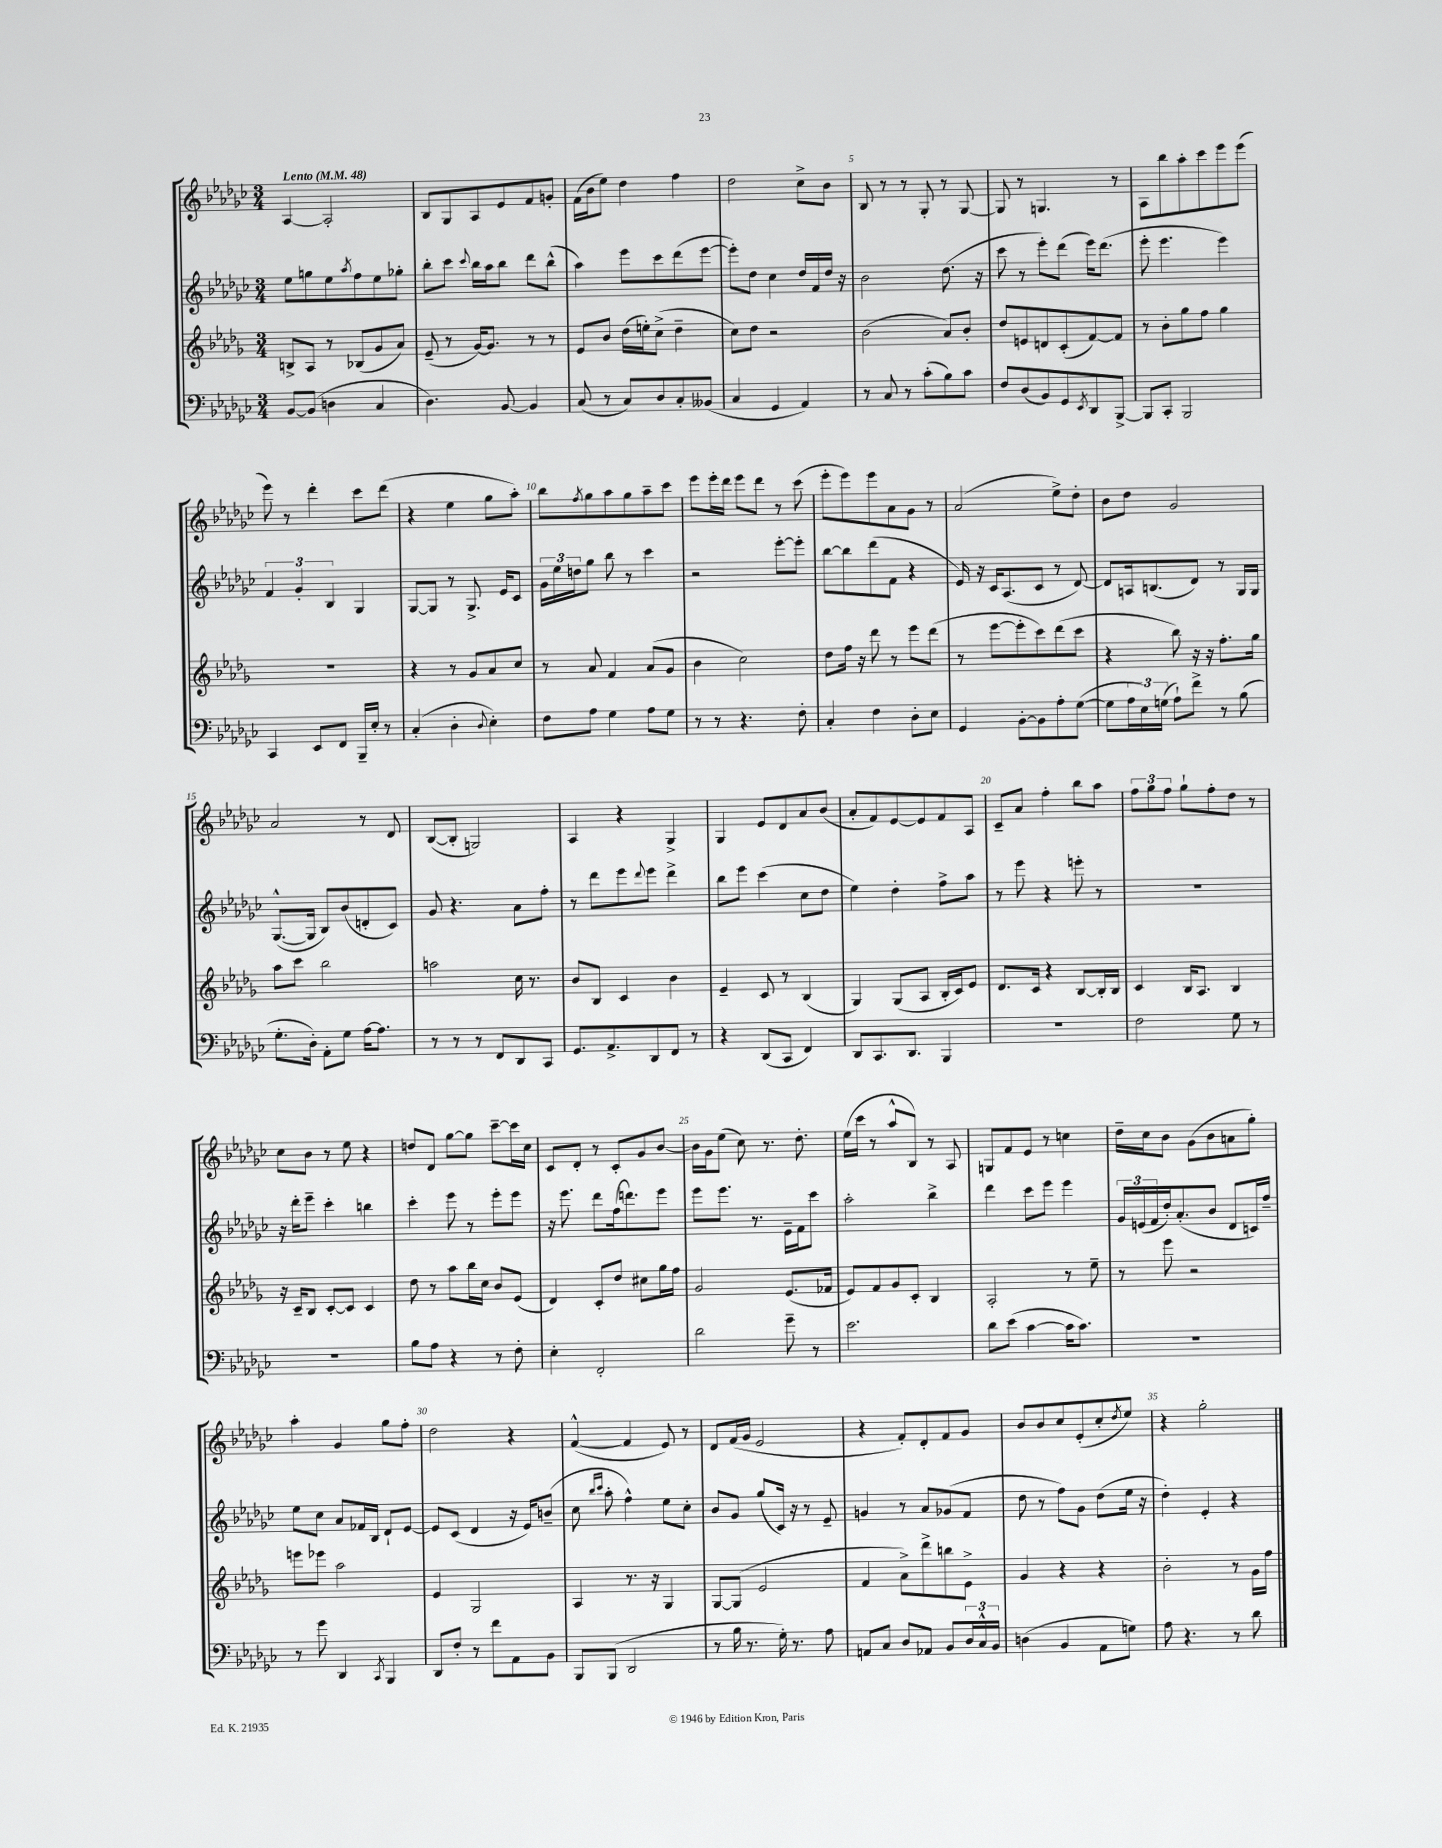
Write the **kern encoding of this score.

**kern	**kern	**kern	**kern
*staff4	*staff3	*staff2	*staff1
*clefF4	*clefG2	*clefG2	*clefG2
*k[b-e-a-d-g-c-]	*k[b-e-a-d-g-]	*k[b-e-a-d-g-c-]	*k[b-e-a-d-g-c-]
*M3/4	*M3/4	*M3/4	*M3/4
*MM48	*MM48	*MM48	*MM48
[8BB-/L	8B^/L	8ee-\L	[4A-/
(8BB-/]J	8A-/J	8gg\	.
4D\	8r	8ee-\	2A-'/]
.	.	8qaa-/	.
.	(8B-/L	8ff\	.
4C-/	8g-/	8ee-\	.
.	8a-/J)	8gg-'\J	.
=	=	=	=
4.D-\)	(8e-~/	8bb-'\L	8B-/L
.	8r	8ccc-\J	8G-/
.	.	8qqccc-/	.
.	[16g-/LK)	16bb-\LL	8A-/
.	8.g-/]J	16aa-\J	.
[8BB-/	.	8bb-\J	8e-/
4BB-/]	8r	8ddd-\L	8f/
.	8r	(8bb-^^\J	8g'/J
=	=	=	=
(8C-/	8e-/L	4aa-\)	(16f\LL
.	.	.	16b-\J
8r	8b-/J	.	8ee-\J)
8C-/L)	(16dd-\LL	8eee-\L	4dd-\
.	16ee'\J)	.	.
8D-/	(8cc^\J	8ccc-\	.
8C-'/	4dd-~\	(8ddd-\	4ff\
(8BB--/J	.	[8eee-\J	.
=	=	=	=
4C-/	8cc\L)	8eee-'\]L)	2dd-\
.	8dd-\J	8dd-\J	.
4GG-/	2r	4cc-\	.
4AA-/)	.	16dd-/LL	8cc-^\L
.	.	16f/	.
.	.	16dd-/JJ	8b-\J
.	.	16r	.
=	=	=	=
8r	(2b-\	2b-\	8B-/
8C-/	.	.	8r
8r	.	.	8r
(8c-'\L	.	.	8G-'/
8B-\)	8a-/L)	(8.dd-\	8r
8c-\J	8b-'/J	.	[8G-/
.	.	16r	.
=	=	=	=
8F/L	8dd-/L	8ccc-\	8G-/]
(8D-/	8e/	8r	8r
8BB-/)	8d/	8eee-'\L)	4.G/
8GG-/	(8c'/	(8ddd-\J	.
8qEE-/	.	.	.
8DD-/	[8f/)	16eee-\LK)	.
.	.	(8.ddd-\J	.
[8BBB-^/J	8f/]J	.	8r
=	=	=	=
8BBB-/]L	8r	8eee-'\	8A-\L
8CC-'/J	8b-'\L	4.eee-\	8bb-\
2BBB-/	8gg-\	.	8aa-'\
.	8ff\J	.	8ccc-\
.	4gg-\	4eee-\)	8eee-\
.	.	.	(8eee-\J
=	=	=	=
4CC-/	2.r	6f/	8eee-\)
.	.	.	8r
.	.	6g-'/	.
8EE-/L	.	.	4ddd-'\
.	.	6B-/	.
8FF/J	.	.	.
16BBB-~/LL	.	4G-/	8ccc-\L
16E-'/JJ	.	.	.
8r	.	.	(8ddd-\J
=	=	=	=
(4C-'/	4r	[8G-/L	4r
.	.	8G-/]J	.
4D-'\	8r	8r	4ee-\
.	8g-/L	8.G-^/	.
8qqD-/	.	.	.
4E-'\)	8a-/	.	8gg-\L
.	.	16e-/LK	.
.	8cc/J	8c-/J	8aa-'\J)
=	=	=	=
8F\L	8r	24g-\LL	8bb-\L
.	.	24ee-\	.
.	.	24dd\J	.
.	.	.	8qff/
8A-\J	8a-/	8gg-\J	8gg-\
4G-\	4f/	8bb-\	8aa-\
.	.	8r	8gg-\
8A-\L	(8a-/L	4ccc-\	8aa-~\
8G-\J	8g-/J	.	8ccc-\J
=	=	=	=
8r	4b-\	2r	8eee-\L
8r	.	.	16eee-'\L
.	.	.	16ddd-\JJ
4.r	2cc\)	.	8eee-\L
.	.	.	8ddd-\J
.	.	[8eee-'\L	8r
8F'\	.	8eee-'\]J	(8ccc-\
=	=	=	=
4C-'/	8dd-\L	[8bb-\L	8eee-'\L
.	16ff\Jk	8bb-\]	8eee-\)
.	16r	.	.
4F\	8ddd-\	(8ddd-\	8eee-\
.	8r	8f\J	8a-\
8D-'\L	8eee-\L	4r	8g-\J
8E-\J	(8ddd-\J	.	8r
=	=	=	=
4GG-/	8r	16e-/)	(2a-/
.	.	16r	.
.	[8eee-\L	16c-/LK	.
.	.	(8.A-/	.
[8BB-'\L	8eee-'\]	.	.
8BB-\]	8ccc\)	8c-/J	.
8A-'\	(8ddd-\	8r	8ee-^\L)
([8G-\J	8ccc\J	[8d-/)	8dd-'\J
=	=	=	=
8G-\]L	4r	8d-/]L	8b-\L
24A-\L	.	16A/k	8dd-\J
24E-\)	.	.	.
.	.	(8.B/	.
(24G\JJ	.	.	.
8A-`\L)	8bb-\)	.	2g-/
8f^\J	16r	8d-/J)	.
.	16r	.	.
8r	8.ff'\L	8r	.
(8B-\	.	16G-/LL	.
.	16gg-\Jk	16G-/JJ	.
=	=	=	=
8.G-'\L	8aa-\L	([8.G-^^/L	2a-/
.	8ccc\J	.	.
16D-'\Jk)	.	16G-/]Jk	.
8AA-'\L	2bb-\	8B-/L)	.
8G-\J	.	(8b-/	.
[16A-\LK	.	8d'/	8r
8.A-\]J	.	.	.
.	.	8c-/J)	8d-/
=	=	=	=
8r	2aa\	8g-/	([8B-/L
8r	.	4.r	8B-'/]J
8r	.	.	2G/)
8FF/L	.	.	.
8DD-/	16cc\	8a-\L	.
.	8.r	.	.
8CC-/J	.	8ff'\J	.
=	=	=	=
8.GG-/L	8b-/L	8r	4A-/
.	8B-/J	8ddd-\L	.
8.AA-^/	.	.	.
.	4c/	8eee-\	4r
.	.	8qqddd-/	.
8DD-/	.	8eee-\J	.
8FF/J	4b-\	4ddd-^\	4G-^/
8r	.	.	.
=	=	=	=
4r	4e-~/	8bb-\L	4G-/
.	.	8eee-\J	.
(8DD-/L	8c/	(4ccc-\	8e-/L
8CC-/J	8r	.	8d-/
4FF/)	(4B-/	8cc-\L	8a-/
.	.	8dd-\J	(8b-/J
=	=	=	=
8DD-/L	4G-/)	4ee-\)	8a-'/L
8.CC-/	.	.	8f/)
.	(8G-/L	4dd-'\	[8e-/
8.DD-/J	.	.	.
.	8A-/J	.	8e-/]
4BBB-/	16B-'/LL	8ff^\L	8f/
.	16c/J)	.	.
.	8e-/J	8aa-\J	8A-/J
=	=	=	=
2.r	8.d-/L	8r	8c-~/L
.	.	8eee-\	8a-/J
.	16c/Jk	.	.
.	4r	4r	4ff'\
.	[8B-/L	8eee'\	8bb-\L
.	16B-'/]L	8r	8aa-\J
.	16B-/JJ	.	.
=	=	=	=
2F\	4c/	2.r	12ff\L
.	.	.	12gg-\
.	.	.	12ff\J
.	16B-/LK	.	8gg-`\L
.	8.A-/J	.	.
.	.	.	8ff'\
8G-\	4B-/	.	8dd-\J
8r	.	.	8r
=	=	=	=
2.r	16r	16r	8cc-\L
.	16c~/LK	16ddd-'\LK	.
.	8B-/J	8eee-~\J	8b-\J
.	[8c'/L	4ccc-'\	8r
.	8c/]J	.	8ee-\
.	4c/	4bb\	4r
=	=	=	=
8B-\L	8dd-\	4ccc-'\	8dd/L
8A-\J	8r	.	8d-/J
4r	8aa-\L	8eee-\	[8gg-\L
.	16bb-\L	8r	8gg-\]J
.	16cc\JJ	.	.
8r	8b-/L	8eee-'\L	[8ccc-~\L
8F'\	(8e-/J	8eee-\J	16ccc-\]L
.	.	.	16cc-\JJ
=	=	=	=
4E-'\	4d-/)	16r	8c-/L
.	.	8.eee-\	.
.	.	.	8d-'/J
2FF'/	8c'/L	8ddd-\L	8r
.	8dd-/J	(16ff\k	8c-'/L
.	.	8.ddd\)	.
.	8cc#\L	.	8g-/
.	16gg-\L	8eee-\J	[8b-/J
.	16ff\JJ	.	.
=	=	=	=
2d-\	2g-/	8eee-\L	16b-\]LL
.	.	.	16g-\J
.	.	8.eee-\J	(8ee-\J
.	.	.	8cc-\)
.	.	8.r	.
.	.	.	8.r
8g-~\	(8.e-/L	16e-~\LL	.
.	.	16f\J	8.dd-'\
8r	.	8ccc-\J	.
.	16f-/Jk	.	.
=	=	=	=
2.e-\	8e-/L)	2aa-'\	(16ee-\LL
.	.	.	16ccc-\JJ
.	8f/	.	8r
.	8g-/	.	8aa-^^/L
.	8c'/J	.	8B-/J)
.	4B-/	4bb-^\	8r
.	.	.	8A-/
=	=	=	=
8d-\L	2A-'/	4ddd-\	8G/L
(8e-\J	.	.	8f/
[4c-\	.	8ccc-\L	8e-/J
.	.	8eee-\J	8r
16c-\]LK	8r	4eee-\	4cc\
8.c-\J)	.	.	.
.	8ee-~\	.	.
=	=	=	=
2.r	8r	24g-/LL	16dd-~\LL
.	.	(24e/	.
.	.	.	16cc-\J
.	.	24f/	.
.	8eee-\	16dd-'/J)	8b-\J
.	.	(8.a-'/	.
.	2r	.	(8g-\L
.	.	8b-/J	8b-\
.	.	8d-/L	8a\
.	.	16c/L)	8gg-'\J)
.	.	16ff~/JJ	.
=	=	=	=
8r	8eee\L	8ee-\L	4aa-'\
8g-\	8eee-\J	8cc-\J	.
4DD-/	2aa-\	8a-/L	4g-/
.	.	16f-/L	.
.	.	16B-/JJ	.
8qCC-/	.	.	.
4BBB-/	.	8d-`/L	8gg-\L
.	.	[8e-/J	8ff'\J
=	=	=	=
8DD-/L	4e-/	8e-/]L	2dd-\
8F'/J	.	(8c-/J	.
8r	2G-/	4d-/	.
8f\L	.	.	.
8AA-\	.	16r	4r
.	.	16e-/LK)	.
8BB-\J	.	(8b~/J	.
=	=	=	=
8BBB-/L	4A-/	8cc-\	([4f^^/
.	.	16qqbb-/LL	.
.	.	16qqccc-/JJ	.
(8BBB-/J	.	8aa-'\	.
2DD-/	8.r	4ff^^\)	4f/]
.	16r	.	.
.	4G-/	8ee-\L	8e-/)
.	.	8cc-'\J	8r
=	=	=	=
8r	[8G-/L	8b-/L	8d-/L
16B-\	(8G-/]J	8g-/J	(16f/L
8.r	.	.	16g-/JJ
.	2e-/	(8gg-/L	2e-/
16G-'\)	.	16c-/Jk)	.
8.r	.	16r	.
.	.	8r	.
8A-\	.	8e-~/	.
=	=	=	=
8AA/L	4f/	4g/	4r
8C-/J	.	.	.
8D-/L	8a-^\L)	8r	8f'/L)
8AA-/J	8ddd-^\	8a-/L	8d-'/
8BB-/L	8bb\	(8g-/	8f/
24D-/L	8e-^\J	8f/J	8g-/J
24C-^^/	.	.	.
24BB-/JJ	.	.	.
=	=	=	=
(4D\	4g-/	8dd-\	8b-/L
.	.	8r	8b-/
4BB-/	4r	8ff\L)	8cc-/
.	.	8g-\J	(8e-'/
8AA-\L	4r	(8dd-\L	8cc-'/
.	.	.	8qdd-/
8G\J)	.	16ee-\Jk	8ee-/J)
.	.	16r	.
=	=	=	=
8A-\	2b-'\	4dd-'\)	4r
4.r	.	.	.
.	.	4e-'/	2gg-'\
8r	8r	4r	.
8d-\	16g-\LL	.	.
.	16ff\JJ	.	.
==	==	==	==
*-	*-	*-	*-
